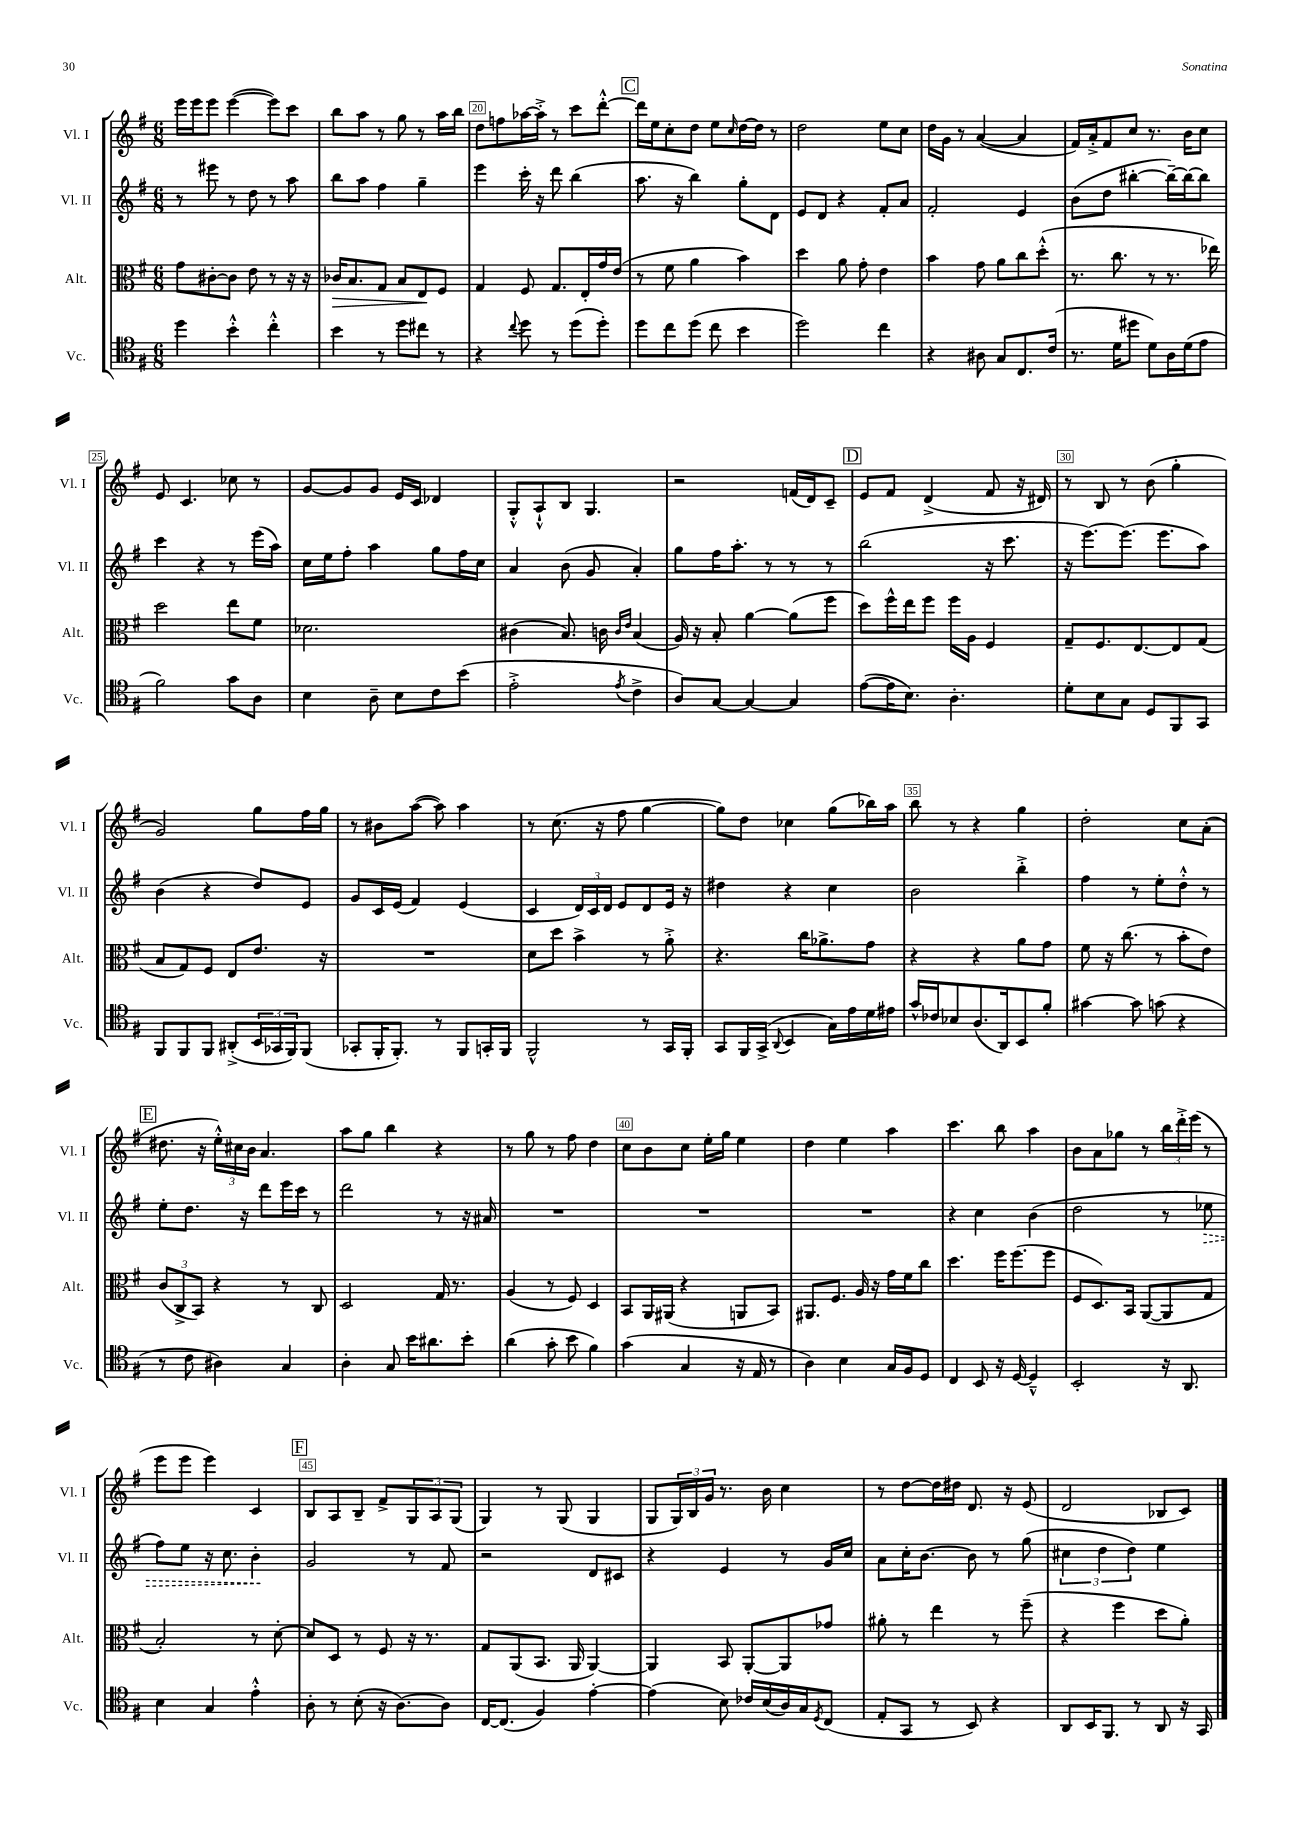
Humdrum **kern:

**kern	**kern	**kern	**kern
*staff4	*staff3	*staff2	*staff1
*clefC4	*clefC3	*clefG2	*clefG2
*k[f#]	*k[f#]	*k[f#]	*k[f#]
*M6/8	*M6/8	*M6/8	*M6/8
4dd	8g	8r	16eee
.	.	.	16eee
.	[8c#'	8eee#	8eee
4b'^^	8c#]	8r	([4eee
.	8e	8dd	.
4cc'^^	8r	8r	8eee])
.	16r	8aa	8ccc
.	16r	.	.
=	=	=	=
4b	16c-	8bb	8bb
.	8.B	.	.
.	.	8aa	8aa
8r	8G	4ff#	8r
8dd	8B	.	8gg
8cc#	8E	4gg~	8r
8r	8F#	.	16aa
.	.	.	16bb
=	=	=	=
4r	4G	4eee	8dd
.	.	.	8ff
8qqcc	.	.	.
8dd	8F#	16ccc'	[16aa-
.	.	16r	16aa-'^]
8r	8.G	8ddd	8r
(8dd	.	(4bb	8ccc
.	16E'	.	.
8dd')	16g	.	[8ddd'^^
.	(16e	.	.
=	=	=	=
8dd	8r	8.aa	16ddd]
.	.	.	16ee
8cc	8f#	.	8cc'
.	.	16r	.
(8dd	4a	4bb)	8dd
8cc	.	.	8ee
.	.	.	16qqcc
4b	4b)	8gg'	[16dd
.	.	.	16dd]
.	.	8d	8r
=	=	=	=
2dd)	4dd	8e	2dd
.	.	8d	.
.	8a	4r	.
.	8g'	.	.
4cc	4e	8f#'	8ee
.	.	8a	8cc
=	=	=	=
4r	4b	2f#'	16dd
.	.	.	16g
.	.	.	8r
8A#	8g	.	([4a
8G	8a	.	.
8.C	8cc	4e	4a]
.	(8dd'^^	.	.
(16c	.	.	.
=	=	=	=
8.r	8.r	(8b	16f#)
.	.	.	16a'^
.	.	8dd	8f#
16d	8.cc	.	.
8dd#	.	[4bb#'	8cc
8d)	8r	.	8.r
16A	8.r	16bb#~_)	.
(16d	.	16bb#_	16b
8e	.	8bb#]	8cc
.	16ee-)	.	.
=	=	=	=
2f#)	2dd	4ccc	8e
.	.	.	4.c
.	.	4r	.
8g	8ee	8r	8cc-
8A	8f#	(16eee	8r
.	.	16aa)	.
=	=	=	=
4B	2.d-	16cc	[8g
.	.	16ee	.
.	.	8ff#'	8g]
8A~	.	4aa	8g
8B	.	.	16e
.	.	.	16c
8c	.	8gg	4d-
(8b	.	16ff#	.
.	.	16cc	.
=	=	=	=
2e'^	(4c#	4a	8G'^^
.	.	.	8A`^^
.	8.B)	(8b	8B
.	.	8g	4.G
.	16c	.	.
.	16qqc	.	.
8qe	16qqe	.	.
4c^	(4B	4a')	.
=	=	=	=
8A)	16A)	8gg	2r
.	16r	.	.
[8G	8B'	16ff#	.
.	.	8.aa'	.
4G_	[4a	.	.
.	.	8r	.
4G]	(8a]	8r	(16f
.	.	.	16d)
.	8ff#	8r	8c~
=	=	=	=
([8e	8dd)	(2bb	8e
16e]	16ff#^^	.	8f#
8.B)	16ee	.	.
.	8ff#	.	(4d^
4.A'	16ff#	.	.
.	16A	.	.
.	4F#	16r	8f#
.	.	8.ccc	.
.	.	.	16r
.	.	.	16d#)
=	=	=	=
8d'	8G~	16r	8r
.	.	[8.eee)	.
8B	8.F#	.	8B
8G	.	(8.eee]	8r
.	[8.E	.	.
8D	.	.	(8b
.	.	8.eee	.
8FF#	8E]	.	4gg'
8GG	(8G	8aa)	.
=	=	=	=
8FF#	8B	(4b	2g)
8FF#	8G)	.	.
8FF#	8F#	4r	.
(8AA#'^	8E	.	.
24BB	8.e	8dd)	8gg
24GG-	.	.	.
24FF#)	.	.	.
(8FF#	.	8e	16ff#
.	16r	.	16gg
=	=	=	=
8GG-'	2.r	8g	8r
16FF#'	.	16c	8b#
8.FF#')	.	(16e	.
.	.	4f#)	([8aa
8r	.	.	8aa])
8FF#	.	(4e	4aa
16GG'	.	.	.
16FF#	.	.	.
=	=	=	=
2FF#^^	8d	4c	8r
.	8dd	.	(8.cc
.	4b^	24d)	.
.	.	24c	.
.	.	.	16r
.	.	24d	.
.	.	8e	8ff#
8r	8r	8d	[4gg
16GG	8a'^	16e	.
16FF#'	.	16r	.
=	=	=	=
8GG	4.r	4dd#	8gg])
16FF#	.	.	8dd
(16GG^	.	.	.
8qqAA	.	.	.
4BB	.	4r	4cc-
.	16cc	.	.
.	8.a-^	.	.
16G)	.	4cc	(8gg
16e	.	.	.
16d	8g	.	16bb-)
16e#	.	.	16aa
=	=	=	=
16g^^	4r	2b	8bb
16c-	.	.	.
8B-	.	.	8r
(8.A	4r	.	4r
16AA)	.	.	.
8BB	8a	4bb'^	4gg
8f#'	8g	.	.
=	=	=	=
[4g#	8f#	4ff#	2dd'
.	16r	.	.
.	(8.cc	.	.
8g#]	.	8r	.
(8g	8r	8ee'	.
4r	8b'	8dd'^^	8cc
.	8e)	8r	(8a'
=	=	=	=
8r	(12c	8ee'	8.dd#
.	12C^	.	.
8c	.	8.dd	.
.	12BB)	.	.
.	.	.	16r
4A#)	4r	.	24ee'^^)
.	.	.	24cc#
.	.	16r	.
.	.	.	24b
.	.	8ddd	4.a
4G	8r	16eee	.
.	.	16ccc	.
.	8C	8r	.
=	=	=	=
4A'	2D	2ddd	8aa
.	.	.	8gg
8G	.	.	4bb
16b	.	.	.
8.a#	.	.	.
.	16G	8r	4r
.	8.r	.	.
8b'	.	16r	.
.	.	16a#	.
=	=	=	=
(4a	(4A	2.r	8r
.	.	.	8gg
8g'	8r	.	8r
8b	8F#)	.	8ff#
4f#)	4D	.	4dd
=	=	=	=
(4g	8BB	2.r	8cc
.	16AA	.	8b
.	(16AA#	.	.
4G	4r	.	8cc
.	.	.	16ee'
.	.	.	16gg
16r	8AA	.	4ee
16E	.	.	.
8r	8BB)	.	.
=	=	=	=
4A)	8.AA#	2.r	4dd
.	8.F#	.	.
4B	.	.	4ee
.	16A	.	.
.	16r	.	.
16G	16g	.	4aa
16F#	16f#	.	.
8D	8cc	.	.
=	=	=	=
4C	4.dd	4r	4.ccc
8BB	.	4cc	.
16r	16ff#	.	8bb
[16D	(8.ff#	.	.
4D~^^]	.	(4b	4aa
.	8ff#	.	.
=	=	=	=
2BB'	8F#	2dd	8b
.	8.D)	.	8a
.	.	.	8gg-
.	16BB	.	.
.	([8AA	.	8r
16r	8AA]	8r	24bb
.	.	.	24ddd'^
8.AA	.	.	.
.	.	.	(24eee
.	8G	8ee-	8r
=	=	=	=
4B	2B')	8ff#)	8eee
.	.	8ee	8eee
4G	.	16r	4eee)
.	.	8.cc	.
4e'^^	8r	4b'	4c
.	[8d'	.	.
=	=	=	=
8A'	8d]	2g	8B
8r	8D	.	8A
(8B'	8r	.	8B~
16r	8F#	.	8f#^
[8.A)	.	.	.
.	16r	8r	12G
.	8.r	.	.
.	.	.	12A
8A]	.	8f#	.
.	.	.	(12G
=	=	=	=
[16C	8G	2r	4G)
(8.C]	.	.	.
.	(8AA	.	.
4F#)	8.BB	.	8r
.	.	.	(8G
.	16AA	.	.
[4e'	[4AA)	8d	4G
.	.	8c#	.
=	=	=	=
(4e]	4AA]	4r	8G
.	.	.	24G)
.	.	.	24B
.	.	.	24g
8B)	8BB	4e	8.r
16c-	[8AA'	.	.
(16B	.	.	16b
16A)	8AA]	8r	4cc
16G	.	.	.
8qD	.	.	.
(8C	8g-	16g	.
.	.	16cc	.
=	=	=	=
8E'	8a#'	8a	8r
8GG	8r	16cc'	[8dd
.	.	[8.b	.
8r	4ee	.	16dd]
.	.	.	16dd#
8BB)	.	8b]	8.d
4r	8r	8r	.
.	.	.	16r
.	(8ff#~	(8gg	(8e
=	=	=	=
8AA	4r	6cc#	2d
16BB	.	.	.
.	.	6dd	.
8.FF#	.	.	.
.	4ff#	.	.
.	.	6dd)	.
8r	.	.	.
8AA	8dd	4ee	8B-
16r	8a')	.	8c)
16GG	.	.	.
==	==	==	==
*-	*-	*-	*-
